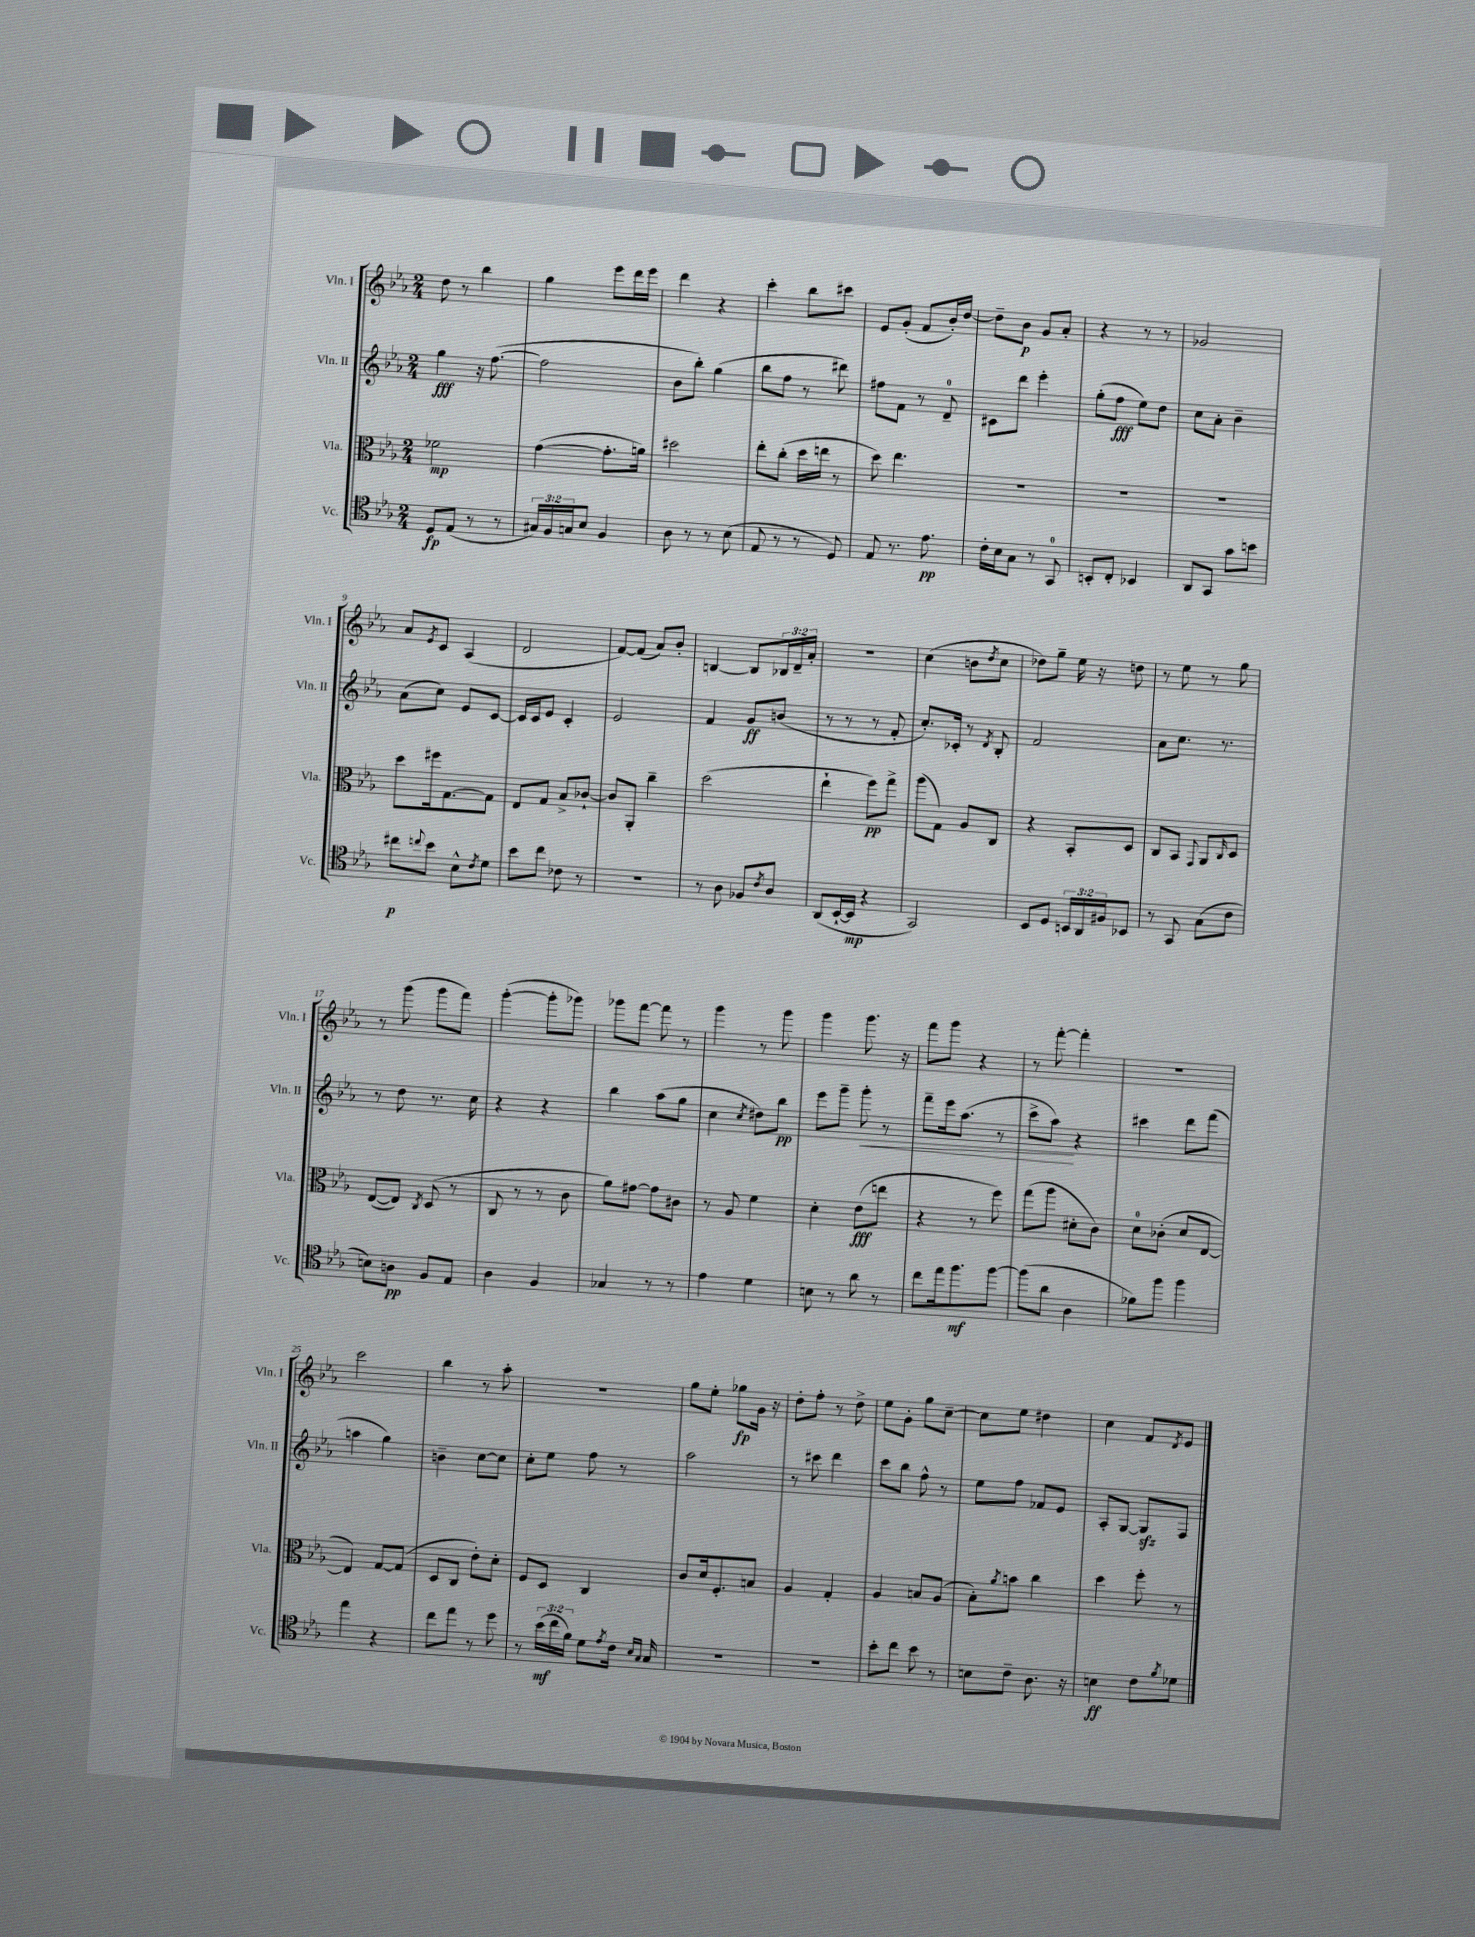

**kern	**dynam	**kern	**dynam	**kern	**dynam	**kern	**dynam
*part4	*part4	*part3	*part3	*part2	*part2	*part1	*part1
*staff4	*staff4	*staff3	*staff3	*staff2	*staff2	*staff1	*staff1
*I"Vc.	*	*I"Vla.	*	*I"Vln. II	*	*I"Vln. I	*
*I'Vc.	*	*I'Vla.	*	*I'Vln. II	*	*I'Vln. I	*
*clefC4	*	*clefC3	*	*clefG2	*	*clefG2	*
*k[b-e-a-]	*	*k[b-e-a-]	*	*k[b-e-a-]	*	*k[b-e-a-]	*
*M2/4	*	*M2/4	*	*M2/4	*	*M2/4	*
=1	=1	=1	=1	=1	=1	=1	=1
8D/L	fp	2f-X\	mp	4gg\	fff	8dd\	.
(8E-/J	.	.	.	.	.	8r	.
8r	.	.	.	16r	.	4bb-\	.
.	.	.	.	([8.ff\	.	.	.
8r	.	.	.	.	.	.	.
=2	=2	=2	=2	=2	=2	=2	=2
24G#X/LL)	.	([4g\	.	2ff\]	.	4gg\	.
24F/	.	.	.	.	.	.	.
24Gn/J	.	.	.	.	.	.	.
8B-/J	.	.	.	.	.	.	.
4F/	.	8.g'\L]	.	.	.	8eee-\L	.
.	.	.	.	.	.	16ddd\L	.
.	.	16an\Jk)	.	.	.	16eee-\JJ	.
=3	=3	=3	=3	=3	=3	=3	=3
8A-\	.	2dd#X\	.	8b-\L	.	4ddd\	.
8r	.	.	.	8bb-'\J)	.	.	.
8r	.	.	.	(4gg\	.	4r	.
(8B-\	.	.	.	.	.	.	.
=4	=4	=4	=4	=4	=4	=4	=4
8E-/	.	8ee-'\L	.	8bb-\L	.	4ccc'\	.
8r	.	(8cc'\J	.	8ff\J	.	.	.
8r	.	16dd\LL	.	8r	.	8bb-\L	.
.	.	16een\JJ	.	.	.	.	.
8D/)	.	8r	.	8ddd#X\)	.	8ccc#X\J	.
=5	=5	=5	=5	=5	=5	=5	=5
8E-/	.	8dd\)	.	8ff#X\L	.	8e-/L	.
8.r	.	4.ee-\	.	8f\J	.	(8g'/J	.
.	.	.	.	8r	.	8f/L	.
8.e-\	pp	.	.	.	.	.	.
.	.	.	.	8d~/	.	16b-'/L)	.
.	.	.	.	.	.	[16dd/JJ	.
=6	=6	=6	=6	=6	=6	=6	=6
16c'\LL	.	2r	.	8c#X\L	.	8dd~\L]	.
16B-\J	.	.	.	.	.	.	.
8G\J	.	.	.	8ddd\J	.	8b-\J	p
8r	.	.	.	4eee-'\	.	8g/L	.
8GG/	.	.	.	.	.	8a-'/J	.
=7	=7	=7	=7	=7	=7	=7	=7
8BBn'/L	.	2r	.	(8gg'\L	.	4r	.
8C'/J	.	.	.	8ff\J	fff	.	.
4BB-X/	.	.	.	8ee-\L)	.	8r	.
.	.	.	.	8dd\J	.	8r	.
=8	=8	=8	=8	=8	=8	=8	=8
8AA-/L	.	2r	.	8cc\L	.	2g-X/	.
8GG/J	.	.	.	8a-'\J	.	.	.
8g\L	.	.	.	4b-~\	.	.	.
8bn\J	.	.	.	.	.	.	.
!!LO:LB:g=z
=9	=9	=9	=9	=9	=9	=9	=9
8cc#X\L	p	8dd\L	.	(8a-\L	.	8a-/L	.
8qqccn/	.	.	.	.	.	8qe-/	.
8b-\J	.	16ff#X\k	.	8cc\J)	.	8c/J	.
.	.	[8.G\	.	.	.	.	.
8B-^^\L	.	.	.	8e-/L	.	(4A-/	.
8qc/	.	.	.	.	.	.	.
8d\J	.	8G\J]	.	[8c/J	.	.	.
=10	=10	=10	=10	=10	=10	=10	=10
8b-\L	.	8E-/L	.	16c/LL]	.	2d/	.
.	.	.	.	16c/J	.	.	.
8cc\J	.	8G/J	.	8e-/J	.	.	.
8c-X\	.	8B-^/L	.	4c'/	.	.	.
8r	.	[8c-X`/J	.	.	.	.	.
=11	=11	=11	=11	=11	=11	=11	=11
2r	.	8c-/L]	.	2e-/	.	[8f/L)	.
.	.	8AA-'/J	.	.	.	(8f/J]	.
.	.	4cc~\	.	.	.	8a-/L)	.
.	.	.	.	.	.	8b-'/J	.
=12	=12	=12	=12	=12	=12	=12	=12
8r	.	(2dd\	.	4f/	.	[4Bn/	.
8A-\	.	.	.	.	.	.	.
8F-X/L	.	.	.	8g/L	ff	8B/L]	.
8qc/	.	.	.	.	.	.	.
8A-/J	.	.	.	(8bn/J	.	24B-X/L	.
.	.	.	.	.	.	24d~/	.
.	.	.	.	.	.	24a-'/JJ	.
=13	=13	=13	=13	=13	=13	=13	=13
(8AA-/L	.	4ee-`\	.	8r	.	2r	.
[16BB-`/L	.	.	.	8r	.	.	.
16BB-/JJ]	mp	.	.	.	.	.	.
4r	.	8ff\L)	pp	8r	.	.	.
.	.	8gg^\J	.	8f'/	.	.	.
=14	=14	=14	=14	=14	=14	=14	=14
2GG/)	.	(8aa-\L	.	8.cc'/L)	.	(4cc\	.
.	.	8G\J)	.	.	.	.	.
.	.	.	.	16c-X'/Jk	.	.	.
.	.	8A-/L	.	8r	.	8bn\L	.
.	.	.	.	8qd/	.	8qdd/	.
.	.	8C/J	.	8B-'/	.	8cc\J	.
=15	=15	=15	=15	=15	=15	=15	=15
8BB-/L	.	4r	.	2f/	.	8dd-X\L)	.
8D/J	.	.	.	.	.	8gg~\J	.
24BBn/LL	.	8BB-'/L	.	.	.	16ee-\	.
24AA-/	.	.	.	.	.	.	.
.	.	.	.	.	.	16r	.
24F#X/J	.	.	.	.	.	.	.
8BB-X/J	.	8D/J	.	.	.	8ddn\	.
=16	=16	=16	=16	=16	=16	=16	=16
8r	.	8C/L	.	8a-\L	.	8r	.
8GG/	.	8BB-/J	.	8.cc\J	.	8ee-\	.
.	.	8qqGG/	.	.	.	.	.
(8G\L	.	8AA-/L	.	.	.	8r	.
.	.	.	.	8.r	.	.	.
.	.	16qqC/	.	.	.	.	.
8c\J	.	8D/J	.	.	.	8gg\	.
!!LO:LB:g=z
=17	=17	=17	=17	=17	=17	=17	=17
8Bn\L)	.	([8E-/L	.	8r	.	8r	.
8An\J	pp	8E-/J])	.	8dd\	.	(8ggg\	.
.	.	8qC/	.	.	.	.	.
8F/L	.	(8D/	.	8.r	.	8ggg\L	.
8E-/J	.	8r	.	.	.	8fff\J)	.
.	.	.	.	16cc\	.	.	.
=18	=18	=18	=18	=18	=18	=18	=18
4A-\	.	8C/	.	4r	.	([4ggg'\	.
.	.	8r	.	.	.	.	.
4F/	.	8r	.	4r	.	8ggg'\L]	.
.	.	8c\	.	.	.	8ggg-X\J)	.
=19	=19	=19	=19	=19	=19	=19	=19
4G-X/	.	8a-\L)	.	4bb-\	.	8ggg-X\L	.
.	.	[8g#X\J	.	.	.	[8fff\J	.
8r	.	8g#\L]	.	(8aa-\L	.	8fff\]	.
8r	.	8c#X\J	.	8gg\J	.	8r	.
=20	=20	=20	=20	=20	=20	=20	=20
4e-\	.	8r	.	4cc\	.	4ggg\	.
.	.	8A-/	.	.	.	.	.
.	.	.	.	8qcc/	.	.	.
4d\	.	4f\	.	8dd#X\L)	.	8r	.
.	.	.	.	8bb-\J	pp	8ggg\	.
=21	=21	=21	=21	=21	=21	=21	=21
8Bn\	.	4d'\	.	8eee-\L	.	4ggg\	.
8r	.	.	.	8ggg~\J	.	.	.
!	!	!	!	!	!LO:HP:b	!	!
8a-\	.	(8e-\L	fff	8ggg'\	<	8.ggg\	.
8r	.	8een\J	.	8r	.	.	.
.	.	.	.	.	.	16r	.
=22	=22	=22	=22	=22	=22	=22	=22
8cc\L	.	4r	.	8fff~\L	.	8fff\L	.
16ee-\k	.	.	.	16eee-\k	.	8ggg\J	.
8.ff\	mf	.	.	(8.aa-\J	.	.	.
.	.	8r	.	.	.	4r	.
[8ff\J	.	8ff\)	.	8r	.	.	.
=23	=23	=23	=23	=23	=23	=23	=23
(8ff\L]	.	(8gg\L	.	8ccc^\L	.	8r	.
8a-\J	.	8aa-\J	.	8aa-\J)	.	[8fff'\	.
4A-\	.	8d#X'\L	.	4r	[	4fff'\]	.
.	.	8c\J)	.	.	.	.	.
=24	=24	=24	=24	=24	=24	=24	=24
8f-X\L)	.	8d\L	.	4ccc#X\	.	2r	.
8ff\J	.	(8c-X'\J	.	.	.	.	.
4ff\	.	8d/L	.	8ddd\L	.	.	.
.	.	[8E-/J	.	(8fff\J	.	.	.
!!LO:LB:g=z
=25	=25	=25	=25	=25	=25	=25	=25
4ee-\	.	4E-/])	.	4aan\	.	2ccc\	.
4r	.	[8G/L	.	4gg\)	.	.	.
.	.	(8G/J]	.	.	.	.	.
=26	=26	=26	=26	=26	=26	=26	=26
8cc\L	.	8D/L	.	4bn~\	.	4bb-\	.
8ee-\J	.	8C/J	.	.	.	.	.
8r	.	8e-'\L)	.	[8cc\L	.	8r	.
8dd\	.	8d'\J	.	8cc\J]	.	8aa-'\	.
=27	=27	=27	=27	=27	=27	=27	=27
8r	.	8F/L	.	8cc'\L	.	2r	.
(24b-\LL	mf	8D/J	.	8ee-\J	.	.	.
24cc\	.	.	.	.	.	.	.
24f\JJ)	.	.	.	.	.	.	.
8d\L	.	4C/	.	8ff\	.	.	.
8qe-/	.	.	.	.	.	.	.
16c\Jk	.	.	.	8r	.	.	.
16qqB-/LL	.	.	.	.	.	.	.
16qqG/JJ	.	.	.	.	.	.	.
16G/	.	.	.	.	.	.	.
=28	=28	=28	=28	=28	=28	=28	=28
2r	.	8c/L	.	2aa-\	.	8gg\L	.
.	.	16d/k	.	.	.	8ee-'\J	.
.	.	8.F'/	.	.	.	.	.
.	.	.	.	.	.	8gg-X\L	fp
.	.	8Bn/J	.	.	.	16g\Jk	.
.	.	.	.	.	.	16r	.
=29	=29	=29	=29	=29	=29	=29	=29
2r	.	4A-/	.	8r	.	8dd'\L	.
.	.	.	.	8ccc#X\	.	8ff'\J	.
.	.	4G'/	.	4ddd\	.	8r	.
.	.	.	.	.	.	8dd^\	.
=30	=30	=30	=30	=30	=30	=30	=30
8b-'\L	.	4A-/	.	8ccc\L	.	8ee-\L	.
8cc\J	.	.	.	8bb-\J	.	8g'\J	.
8b-\	.	8Bn/L	.	8ff^^\	.	8gg\L	.
8r	.	(8A-/J	.	8r	.	[8cc~\J	.
=31	=31	=31	=31	=31	=31	=31	=31
8Bn\L	.	8B-'\L)	.	8ee-\L	.	8cc\L]	.
.	.	8qa-/	.	.	.	.	.
8c~\J	.	8bn\J	.	8ff\J	.	8ee-\J	.
8.A-\	.	4cc\	.	8f-X/L	.	4dd#X\	.
.	.	.	.	8e-/J	.	.	.
16r	.	.	.	.	.	.	.
=32	=32	=32	=32	=32	=32	=32	=32
4Bn\	ff	4dd\	.	8A-'/L	.	4cc\	.
.	.	.	.	[8G/J	.	.	.
8c\L	.	8ff'\	.	8Gzz/L]	.	8f/L	.
8qf/	.	.	.	.	.	8qd/	.
8d-X\J	.	8r	.	8F/J	.	8e-/J	.
==	==	==	==	==	==	==	==
*-	*-	*-	*-	*-	*-	*-	*-
